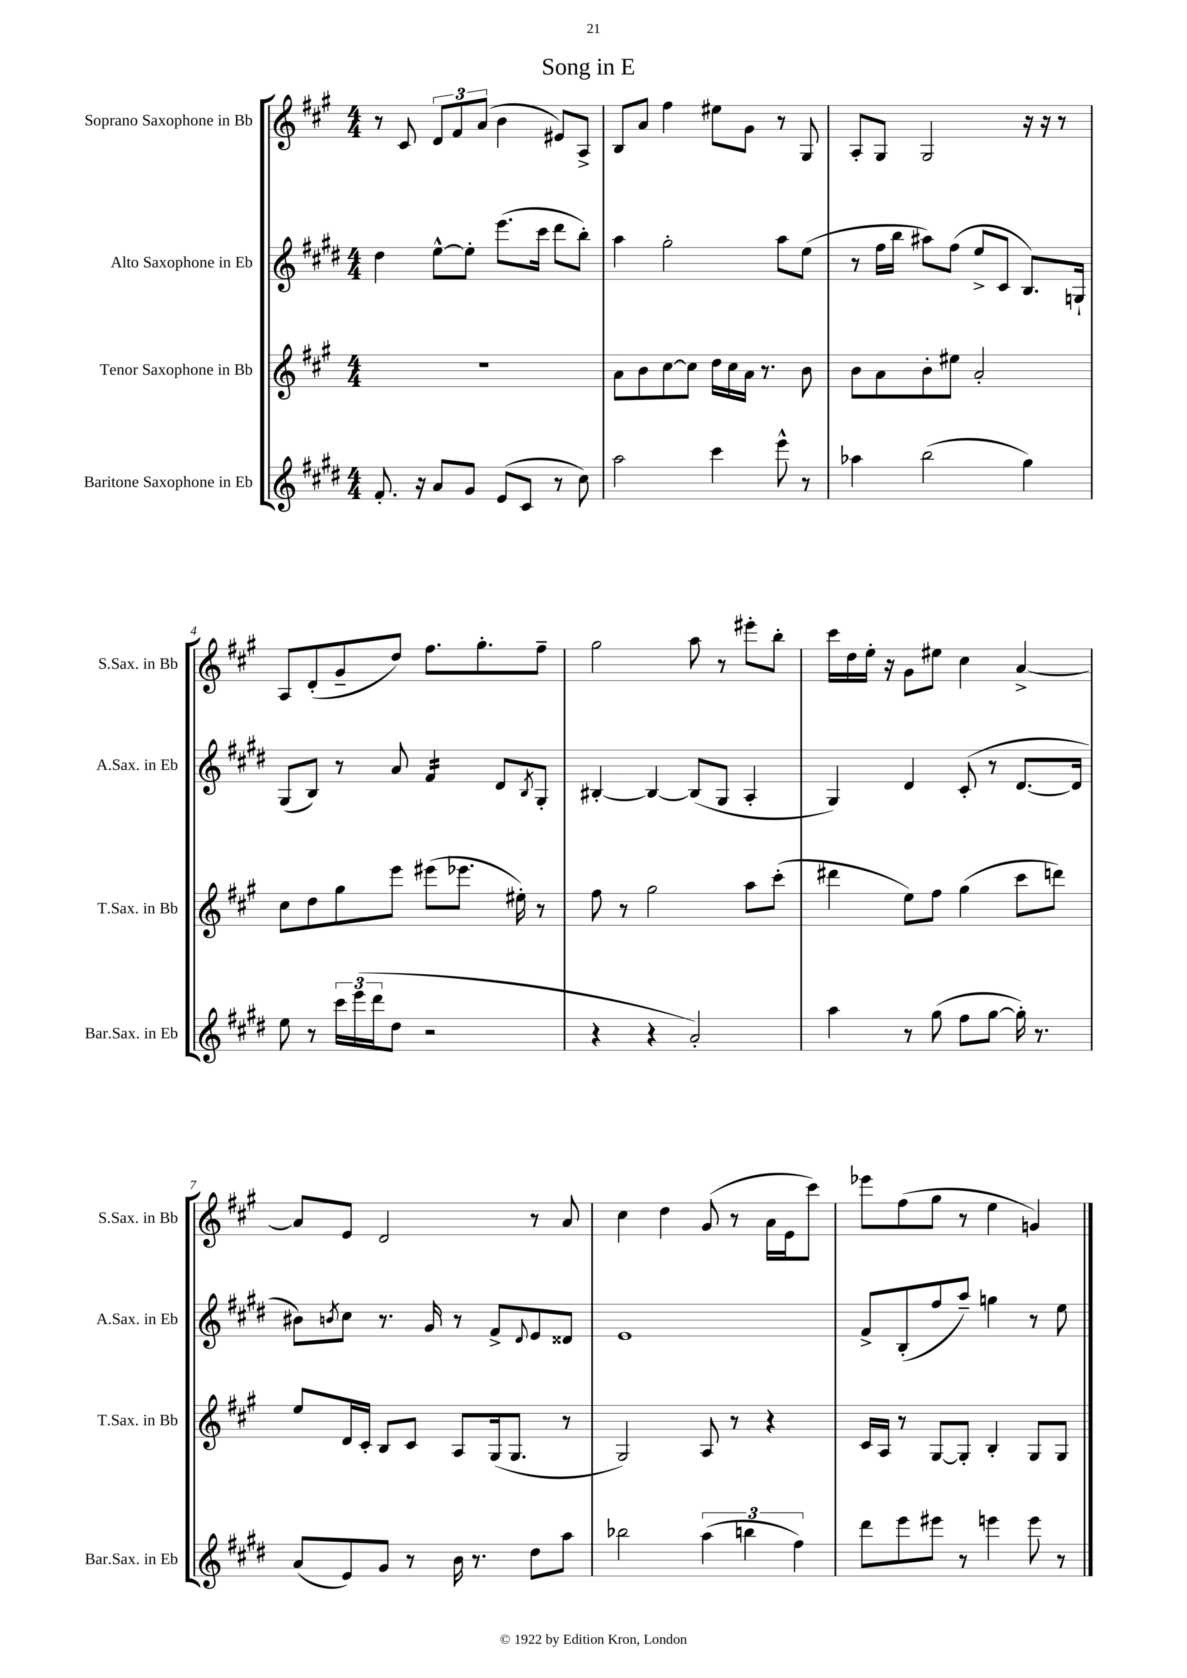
\header { title = "Song in E" }
<<
\new StaffGroup <<
\new Staff = "s0" \with { instrumentName = "Soprano Saxophone in Bb" shortInstrumentName = "S.Sax. in Bb" } {
    \clef treble \key a \major \numericTimeSignature \time 4/4
    r8 cis'8 \tuplet 3/2 { d'8 fis'8 a'8( } b'4 eis'8) a8-> |
    b8 a'8 fis''4 eis''8 gis'8 r8 gis8 |
    a8-. gis8 gis2 r16 r16 r8 |
    a8 d'8-.( gis'8-- d''8) fis''8. gis''8.-. fis''8-- |
    gis''2 a''8 r8 eis'''8-. b''8-. |
    cis'''16 d''16 e''16-. r16 gis'8 eis''8 cis''4 a'4~-> |
    a'8 e'8 d'2 r8 a'8 |
    cis''4 d''4 gis'8( r8 a'16 e'16 cis'''8) |
    ees'''8 fis''8( gis''8 r8 e''4 g'4) \bar "|." |
}
\new Staff = "s1" \with { instrumentName = "Alto Saxophone in Eb" shortInstrumentName = "A.Sax. in Eb" } {
    \clef treble \key e \major \numericTimeSignature \time 4/4
    dis''4 e''8~-^ e''8-. e'''8.( cis'''16 dis'''8 b''8-.) |
    a''4 gis''2-. a''8 e''8( |
    r8 fis''16 b''16 ais''8) fis''8( e''8-> cis'8 b8.) g16-! |
    gis8( b8) r8 a'8 fis'4:16 dis'8 \acciaccatura { b8 } gis8-. |
    bis4~-. bis4~ bis8( gis8 a4-. |
    gis4) dis'4 cis'8-.( r8 dis'8.~ dis'16 |
    bis'8) \acciaccatura { b'8 } cis''8 r8. gis'16 r8 fis'8-> \appoggiatura { dis'8 } e'8 disis'8 |
    e'1 |
    fis'8-> b8-.( fis''8 a''8--) g''4 r8 e''8 \bar "|." |
}
\new Staff = "s2" \with { instrumentName = "Tenor Saxophone in Bb" shortInstrumentName = "T.Sax. in Bb" } {
    \clef treble \key a \major \numericTimeSignature \time 4/4
    R1 |
    a'8 b'8 cis''8~ cis''8 d''16 cis''16 a'16 r8. b'8 |
    b'8 a'8 b'8-. eis''8 a'2-. |
    cis''8 d''8 gis''8 e'''8 eis'''8( ees'''8. eis''16-.) r8 |
    fis''8 r8 gis''2 a''8 cis'''8-.( |
    dis'''4 e''8) fis''8 gis''4( cis'''8 d'''8) |
    e''8 d'16 cis'16-. b8 cis'8 a8 gis16( gis8. r8 |
    gis2) a8 r8 r4 |
    cis'16 a16 r8 gis8~ gis8-. b4-. gis8 gis8 \bar "|." |
}
\new Staff = "s3" \with { instrumentName = "Baritone Saxophone in Eb" shortInstrumentName = "Bar.Sax. in Eb" } {
    \clef treble \key e \major \numericTimeSignature \time 4/4
    fis'8.-. r16 a'8 gis'8 e'8( cis'8 r8 cis''8) |
    a''2 cis'''4 e'''8-^ r8 |
    aes''4 b''2( gis''4) |
    e''8 r8 \tuplet 3/2 { cis'''16 e'''16( dis'''16 } dis''8 r2 |
    r4 r4 a'2-.) |
    a''4 r8 gis''8( fis''8 gis''8~ gis''16-.) r8. |
    a'8( e'8) gis'8 r8 b'16 r8. dis''8 a''8 |
    bes''2 \tuplet 3/2 { a''4( b''4 fis''4) } |
    dis'''8 e'''8 eis'''8 r8 e'''4 e'''8 r8 \bar "|." |
}
>>
>>
